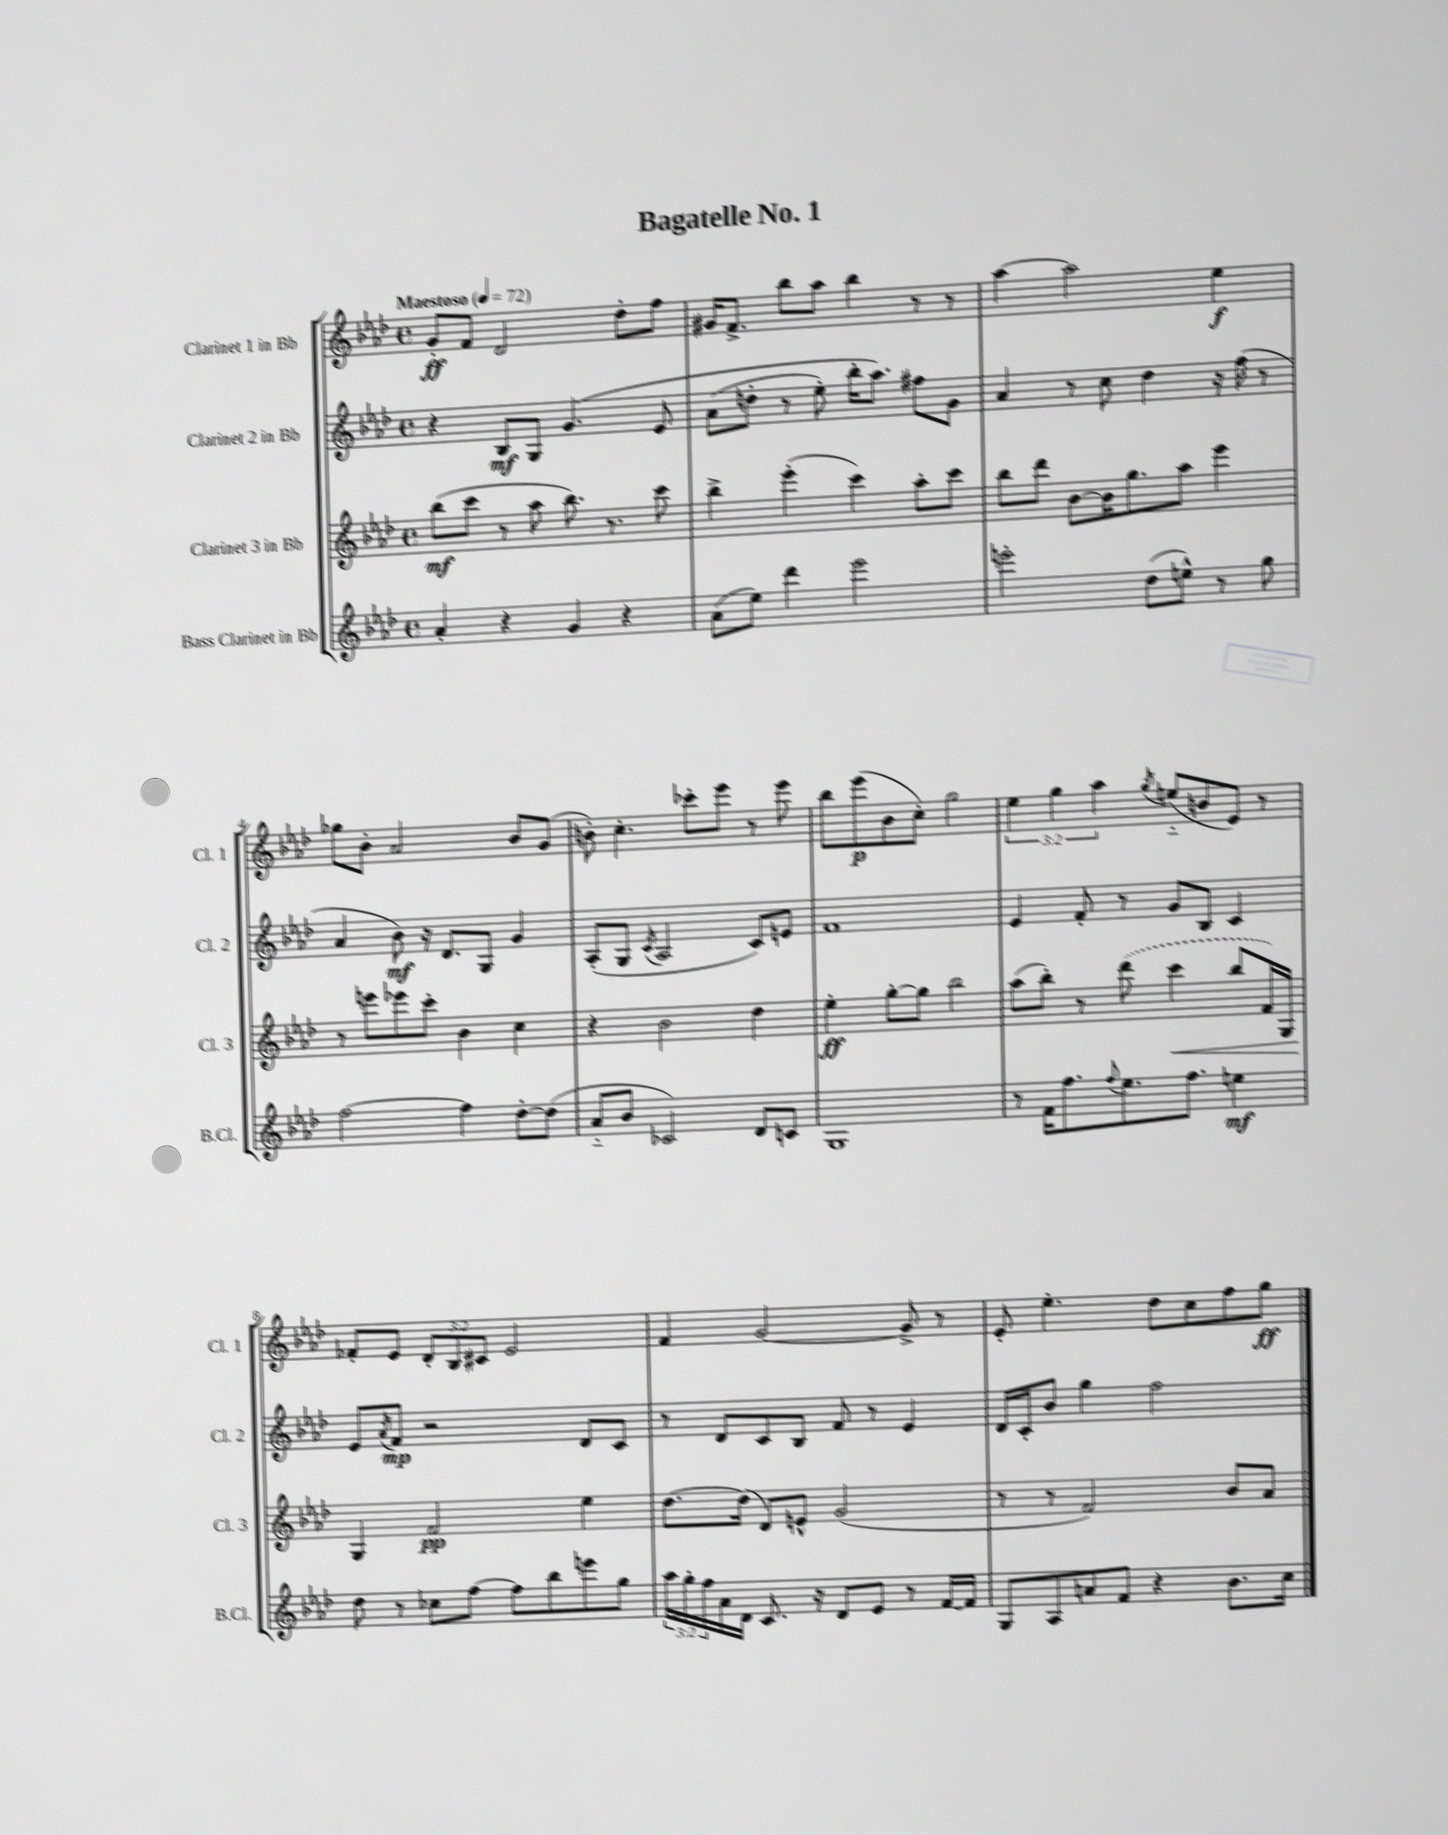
\header { title = "Bagatelle No. 1" }
<<
\new StaffGroup <<
\new Staff = "s0" \with { instrumentName = "Clarinet 1 in Bb" shortInstrumentName = "Cl. 1" } {
    \clef treble \key aes \major \defaultTimeSignature \time 4/4 \override Staff.TupletNumber.text = #tuplet-number::calc-fraction-text \tempo "Maestoso" 4 = 72
    g'8-.\ff f'8 des'2 des''8-. f''8 |
    gis'16 f'8.-> bes''8 aes''8 bes''4 r8 r8 |
    aes''4~ aes''2 ees''4\f |
    ges''8 bes'8-. aes'2 bes'8 g'8( |
    b'8-.) c''4.-. ces'''8-. ees'''8 r8 ees'''8 |
    bes''8 ees'''8\p( bes'8 c''8-.) g''2 |
    \tuplet 3/2 { ees''4 g''4 aes''4 } \acciaccatura { g''8 } e''8-_( b'8 ees'8) r8 |
    fes'8-. ees'8 \tuplet 3/2 { des'8-. bes8 cis'8 } ees'2 |
    f'4 g'2~ g'8-> r8 |
    ees'8-. ees''4.-. des''8 c''8 f''8 g''8\ff \bar "|." |
}
\new Staff = "s1" \with { instrumentName = "Clarinet 2 in Bb" shortInstrumentName = "Cl. 2" } {
    \clef treble \key aes \major \defaultTimeSignature \time 4/4
    r4 bes8\mf g8 g'4.\( ees'8 |
    aes'8( d''8-. r8 ees''8-.) bes''16-. aes''8.\) fis''8 g'8 |
    aes'4 r8 c''8 des''4 r16 f''16( r8 |
    aes'4 bes'8\mf) r16 des'8. g8 g'4 |
    aes8-.( g8 \acciaccatura { c'8 } aes2 c'8) e'8 |
    f'1 |
    ees'4 f'8-. r8 g'8 bes8 c'4 |
    ees'8 \acciaccatura { aes'8 } f'8\mp r2 des'8 c'8 |
    r8 des'8 c'8 bes8 f'8 r8 ees'4 |
    des'16 c'16-. bes'8 g''4 f''2 \bar "|." |
}
\new Staff = "s2" \with { instrumentName = "Clarinet 3 in Bb" shortInstrumentName = "Cl. 3" } {
    \clef treble \key aes \major \defaultTimeSignature \time 4/4
    bes''8\mf( c'''8 r8 aes''8 bes''8.) r8. c'''8 |
    bes''4-> ees'''4-.( c'''4) aes''8-. c'''8 |
    bes''8 des'''8 bes'8~ bes'16 g''8. aes''8 ees'''4 |
    r8 e'''8 ees'''8 c'''8-. bes'4 c''4 |
    r4 bes'2 des''4 |
    ees''4-.\ff g''8~-. g''8 bes''2 |
    aes''8( bes''8-.) r8 \once \slurDashed des'''8( c'''4\< bes''8 f'16) g16 |
    g4\! f'2\pp ees''4 |
    des''8.~ des''16( des'8) e'8-^ g'2( |
    r8 r8 f'2) bes'8 aes'8 \bar "|." |
}
\new Staff = "s3" \with { instrumentName = "Bass Clarinet in Bb" shortInstrumentName = "B.Cl." } {
    \clef treble \key aes \major \defaultTimeSignature \time 4/4 \override Staff.TupletNumber.text = #tuplet-number::calc-fraction-text
    aes'4-. r4 g'4 r4 |
    aes'8( ees''8) des'''4 ees'''2 |
    e'''2-. des''8( e''8-^) r8 g''8 |
    f''2~ f''4 des''8~-. des''8( |
    aes'8-_ bes'8 ces'2) des'8 c'8 |
    g1 |
    r8 f'16 f''8. \appoggiatura { f''8 } ees''8. f''8. e''4\mf |
    des''8 r8 ces''8 f''8~ f''8 bes''8 e'''8 g''8 |
    \tuplet 3/2 { aes''16 g''16-. f''16 } aes'16 des'16 c'8. r16 des'8 ees'8 r8 f'16~ f'16 |
    g8 aes8 a'8 f'8 r4 bes'8. c''16 \bar "|." |
}
>>
>>
